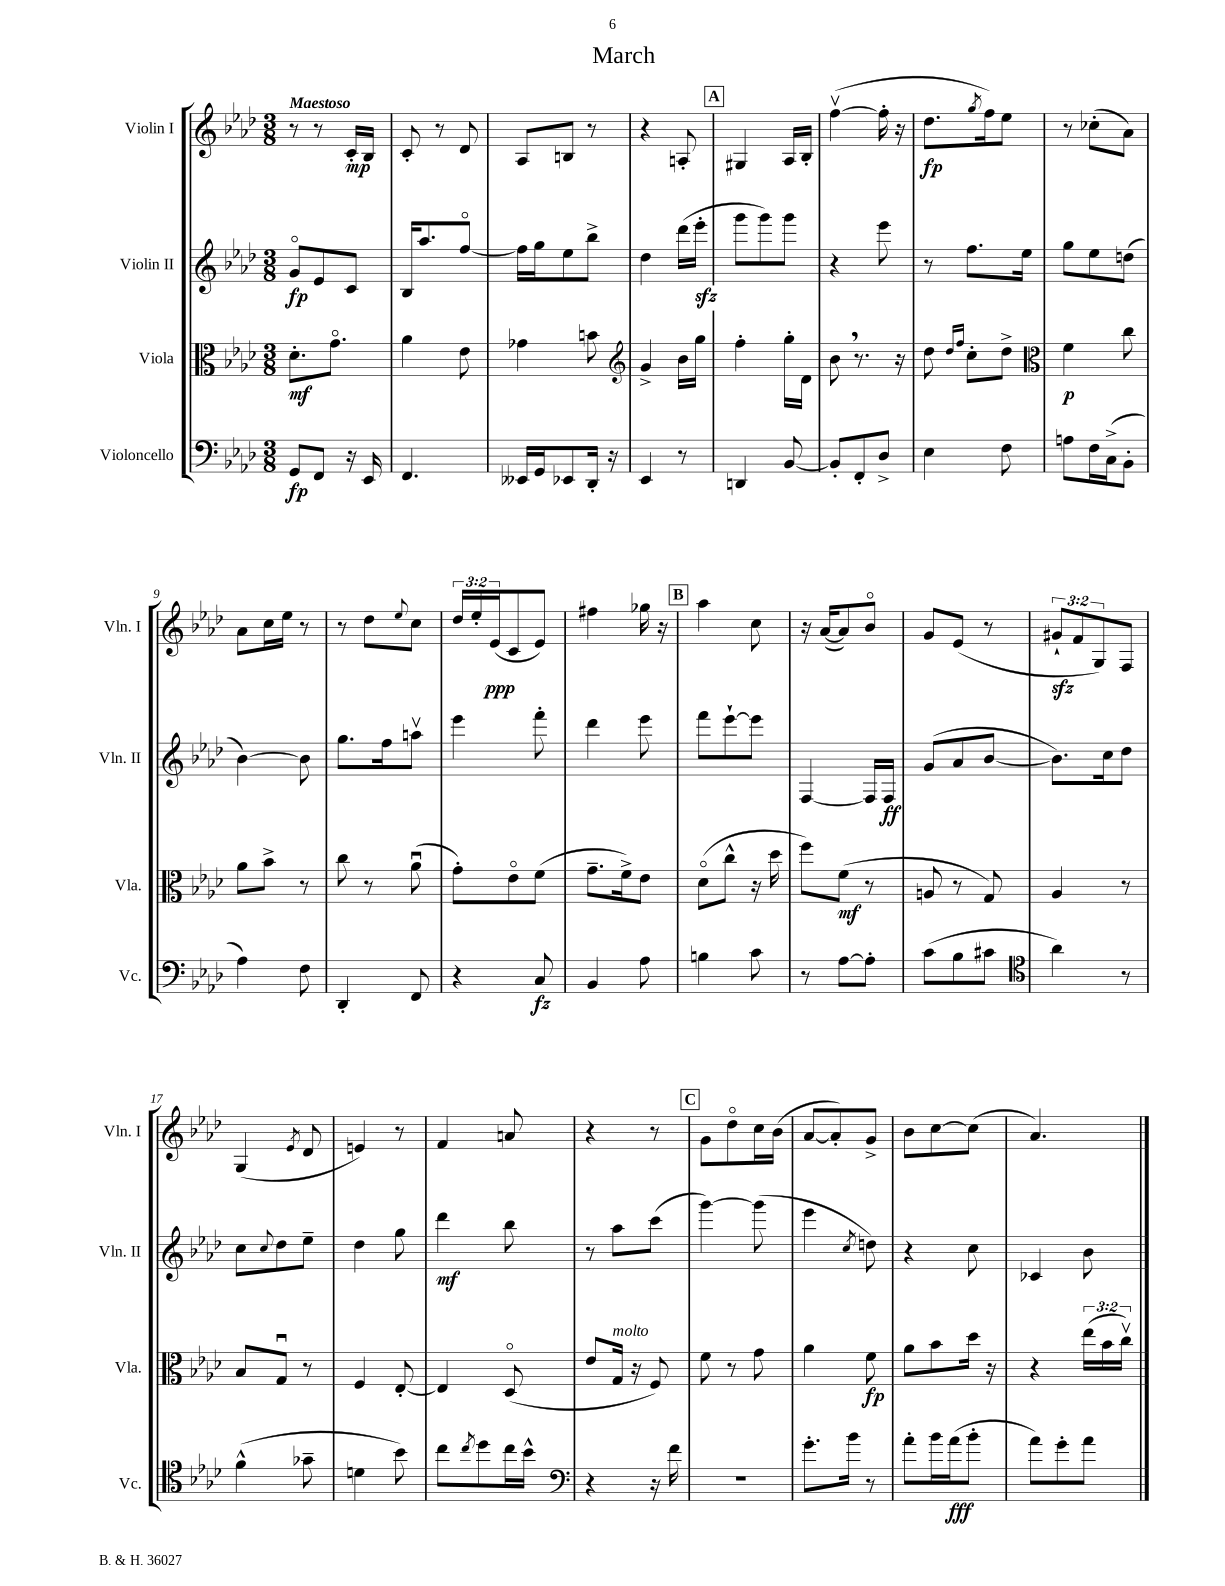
\header { title = "March" }
<<
\new StaffGroup <<
\new Staff = "s0" \with { instrumentName = "Violin I" shortInstrumentName = "Vln. I" } {
    \clef treble \key aes \major \numericTimeSignature \time 3/8 \override Staff.TupletNumber.text = #tuplet-number::calc-fraction-text \tempo "Maestoso"
    r8 r8 c'16-.\mp bes16 |
    c'8-. r8 des'8 |
    aes8 b8 r8 |
    r4 a8-. |
    \mark \markup { \box "A" } gis4 aes16 bes16-. |
    f''4~\upbow( f''16-. r16 |
    des''8.\fp \acciaccatura { g''8 } f''16) ees''8 |
    r8 ces''8-.( aes'8) |
    aes'8 c''16 ees''16 r8 |
    r8 des''8 \appoggiatura { ees''8 } c''8 |
    \tuplet 3/2 { des''16 ees''16-. ees'16\ppp( } c'8 ees'8) |
    fis''4 ges''16 r16 |
    \mark \markup { \box "B" } aes''4 c''8 |
    r16 aes'16~( aes'8) bes'8\flageolet |
    g'8 ees'8( r8 |
    \tuplet 3/2 { gis'8-!\sfz f'8 g8) } f8 |
    g4( \acciaccatura { ees'8 } des'8 |
    e'4) r8 |
    f'4 a'8 |
    r4 r8 |
    \mark \markup { \box "C" } g'8 des''8\flageolet c''16 bes'16( |
    aes'8~ aes'8-.) g'8-> |
    bes'8 c''8~ c''8( |
    aes'4.) \bar "|." |
}
\new Staff = "s1" \with { instrumentName = "Violin II" shortInstrumentName = "Vln. II" } {
    \clef treble \key aes \major \numericTimeSignature \time 3/8
    g'8\flageolet\fp ees'8 c'8 |
    bes16 aes''8. f''8~\flageolet |
    f''16 g''16 ees''8 bes''8-> |
    des''4 des'''16( ees'''16-.\sfz |
    \mark \markup { \box "A" } g'''8 g'''8) g'''8 |
    r4 ees'''8 |
    r8 f''8. ees''16 |
    g''8 ees''8 d''8( |
    bes'4~) bes'8 |
    g''8. f''16 a''8\upbow |
    ees'''4 f'''8-. |
    des'''4 ees'''8 |
    \mark \markup { \box "B" } f'''8 ees'''8~-! ees'''8 |
    f4~ f16 f16\ff |
    g'8( aes'8 bes'8~ |
    bes'8.) c''16 des''8 |
    c''8 \appoggiatura { c''8 } des''8 ees''8-- |
    des''4 g''8 |
    des'''4\mf bes''8 |
    r8 aes''8 c'''8( |
    \mark \markup { \box "C" } g'''4~) g'''8( |
    ees'''4 \acciaccatura { c''8 } d''8) |
    r4 c''8 |
    ces'4 bes'8 \bar "|." |
}
\new Staff = "s2" \with { instrumentName = "Viola" shortInstrumentName = "Vla." } {
    \clef alto \key aes \major \numericTimeSignature \time 3/8 \override Staff.TupletNumber.text = #tuplet-number::calc-fraction-text
    des'8.-.\mf g'8.\flageolet |
    aes'4 ees'8 |
    ges'4 b'8 |
    \clef treble g'4-> bes'16 g''16 |
    \mark \markup { \box "A" } f''4-. g''16-. des'16 |
    bes'8 \breathe r8. r16 |
    des''8 \grace { des''16 f''16 } c''8-. des''8-> |
    \clef alto f'4\p c''8 |
    aes'8 bes'8-> r8 |
    c''8 r8 aes'8\downbow( |
    g'8-.) ees'8\flageolet f'8( |
    g'8.-- f'16->) ees'8 |
    \mark \markup { \box "B" } des'8\flageolet( c''8-^ r16 des''16 |
    f''8) f'8\mf( r8 |
    a8 r8 g8) |
    aes4 r8 |
    bes8 g8\downbow r8 |
    f4 ees8~-. |
    ees4 des8\flageolet( |
    ees'8 g16^\markup { \italic "molto" } r16 f8) |
    \mark \markup { \box "C" } f'8 r8 g'8 |
    aes'4 f'8\fp |
    aes'8 bes'8 des''16 r16 |
    r4 \tuplet 3/2 { ees''16( bes'16 c''16\upbow) } \bar "|." |
}
\new Staff = "s3" \with { instrumentName = "Violoncello" shortInstrumentName = "Vc." } {
    \clef bass \key aes \major \numericTimeSignature \time 3/8
    g,8\fp f,8 r16 ees,16 |
    f,4. |
    eeses,16 g,16 ees,8 des,16-. r16 |
    ees,4 r8 |
    \mark \markup { \box "A" } d,4 bes,8~ |
    bes,8-. f,8-. des8-> |
    ees4 f8 |
    a8 f16 c16->( bes,8-. |
    aes4) f8 |
    des,4-. f,8 |
    r4 c8\fz |
    bes,4 aes8 |
    \mark \markup { \box "B" } b4 c'8 |
    r8 aes8~ aes8-. |
    c'8( bes8 cis'8 |
    \clef tenor aes'4) r8 |
    f'4-^( ges'8-- |
    d'4 bes'8) |
    c''8 \acciaccatura { c''8 } des''8 c''16 bes'16-^ |
    \clef bass r4 r16 f'16 |
    \mark \markup { \box "C" } R4. |
    g'8.-. bes'16 r8 |
    aes'8-. bes'16 aes'16\fff( bes'8-. |
    aes'8) g'8-. aes'8 \bar "|." |
}
>>
>>
